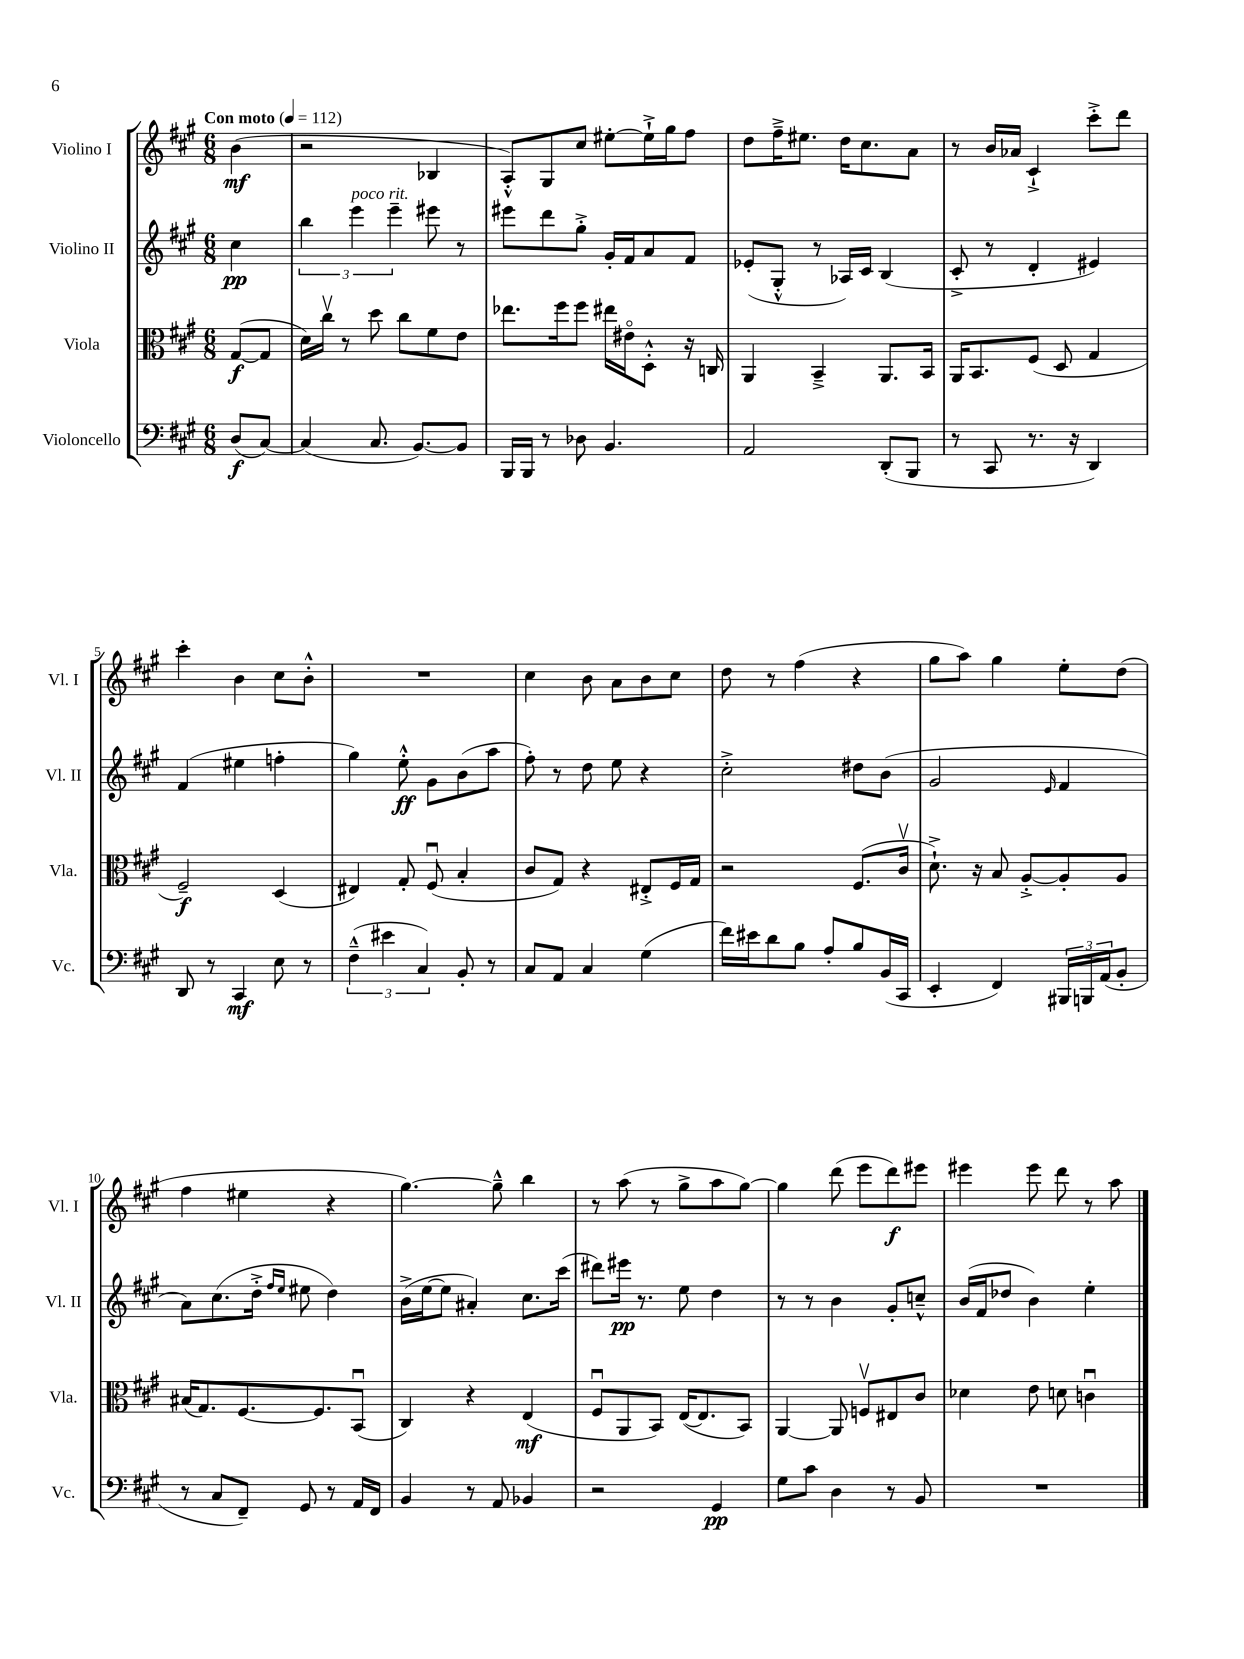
<<
\new StaffGroup <<
\new Staff = "s0" \with { instrumentName = "Violino I" shortInstrumentName = "Vl. I" } {
    \clef treble \key a \major \numericTimeSignature \time 6/8 \partial 4 \tempo "Con moto" 4 = 112
    b'4\mf( |
    r2 bes4 |
    a8-.-^) gis8 cis''8 eis''8~-. eis''16-!-> gis''16 fis''8 |
    d''8 fis''16---> eis''8. d''16 cis''8. a'8 |
    r8 b'16 aes'16 cis'4-!-> cis'''8-.-> d'''8 |
    cis'''4-. b'4 cis''8 b'8-.-^ |
    R2. |
    cis''4 b'8 a'8 b'8 cis''8 |
    d''8 r8 fis''4( r4 |
    gis''8 a''8) gis''4 e''8-. d''8( |
    fis''4 eis''4 r4 |
    gis''4.~) gis''8---^ b''4 |
    r8 a''8( r8 gis''8-> a''8 gis''8~) |
    gis''4 d'''8( e'''8 d'''8\f) eis'''8 |
    eis'''4 eis'''8 d'''8 r8 a''8 \bar "|." |
}
\new Staff = "s1" \with { instrumentName = "Violino II" shortInstrumentName = "Vl. II" } {
    \clef treble \key a \major \numericTimeSignature \time 6/8 \partial 4
    cis''4\pp |
    \tuplet 3/2 { b''4 e'''4^\markup { \italic "poco rit." } e'''4-- } eis'''8 r8 |
    eis'''8 d'''8 gis''8-.-> gis'16-. fis'16 a'8 fis'8 |
    ees'8-.( gis8-.-^ r8 aes16) cis'16 b4( |
    cis'8-.-> r8 d'4-. eis'4) |
    fis'4( eis''4 f''4-. |
    gis''4) e''8-.-^\ff gis'8 b'8( a''8 |
    fis''8-.) r8 d''8 e''8 r4 |
    cis''2-.-> dis''8 b'8( |
    gis'2 \grace { e'16 } fis'4 |
    a'8) cis''8.( d''16-.-> \grace { fis''16 e''16 } eis''8 d''4) |
    b'16->( e''16~ e''8 ais'4-.) cis''8. cis'''16( |
    dis'''8) eis'''16\pp r8. e''8 d''4 |
    r8 r8 b'4 gis'8-. c''8---^ |
    b'16( fis'16 des''8 b'4) e''4-. \bar "|." |
}
\new Staff = "s2" \with { instrumentName = "Viola" shortInstrumentName = "Vla." } {
    \clef alto \key a \major \numericTimeSignature \time 6/8 \partial 4
    gis8~\f( gis8 |
    d'16) cis''16\upbow r8 d''8 cis''8 fis'8 e'8 |
    ees''8. fis''16 fis''8 eis''16 eis'16\flageolet d8-.-^ r16 c16 |
    a,4 b,4---> a,8. b,16 |
    a,16 b,8. fis8( d8 gis4 |
    fis2--\f) d4( |
    eis4) gis8-. fis8\downbow( b4-. |
    cis'8 gis8) r4 eis8-.-> fis16 gis16 |
    r2 fis8.( cis'16\upbow |
    d'8.-!->) r16 b8 a8~-.-> a8-. a8 |
    bis16( gis8.) fis8.~ fis8. b,8\downbow( |
    cis4) r4 e4\mf( |
    fis8\downbow a,8 b,8) e16~( e8. b,8) |
    a,4~ a,8 f8\upbow eis8 cis'8 |
    des'4 e'8 d'8 c'4\downbow \bar "|." |
}
\new Staff = "s3" \with { instrumentName = "Violoncello" shortInstrumentName = "Vc." } {
    \clef bass \key a \major \numericTimeSignature \time 6/8 \partial 4
    d8\f( cis8~) |
    cis4( cis8. b,8.~) b,8 |
    b,,16 b,,16 r8 des8 b,4. |
    a,2 d,8-.( b,,8 |
    r8 cis,8 r8. r16 d,4) |
    d,8 r8 cis,4\mf e8 r8 |
    \tuplet 3/2 { fis4---^( eis'4 cis4) } b,8-. r8 |
    cis8 a,8 cis4 gis4( |
    fis'16) eis'16 d'8 b8 a8-. b8 b,16( cis,16 |
    e,4-. fis,4) \tuplet 3/2 { bis,,16 b,,16 a,16( } b,8-. |
    r8 cis8 fis,8--) gis,8 r8 a,16 fis,16 |
    b,4 r8 a,8 bes,4 |
    r2 gis,4\pp |
    gis8 cis'8 d4 r8 b,8 |
    R2. \bar "|." |
}
>>
>>
